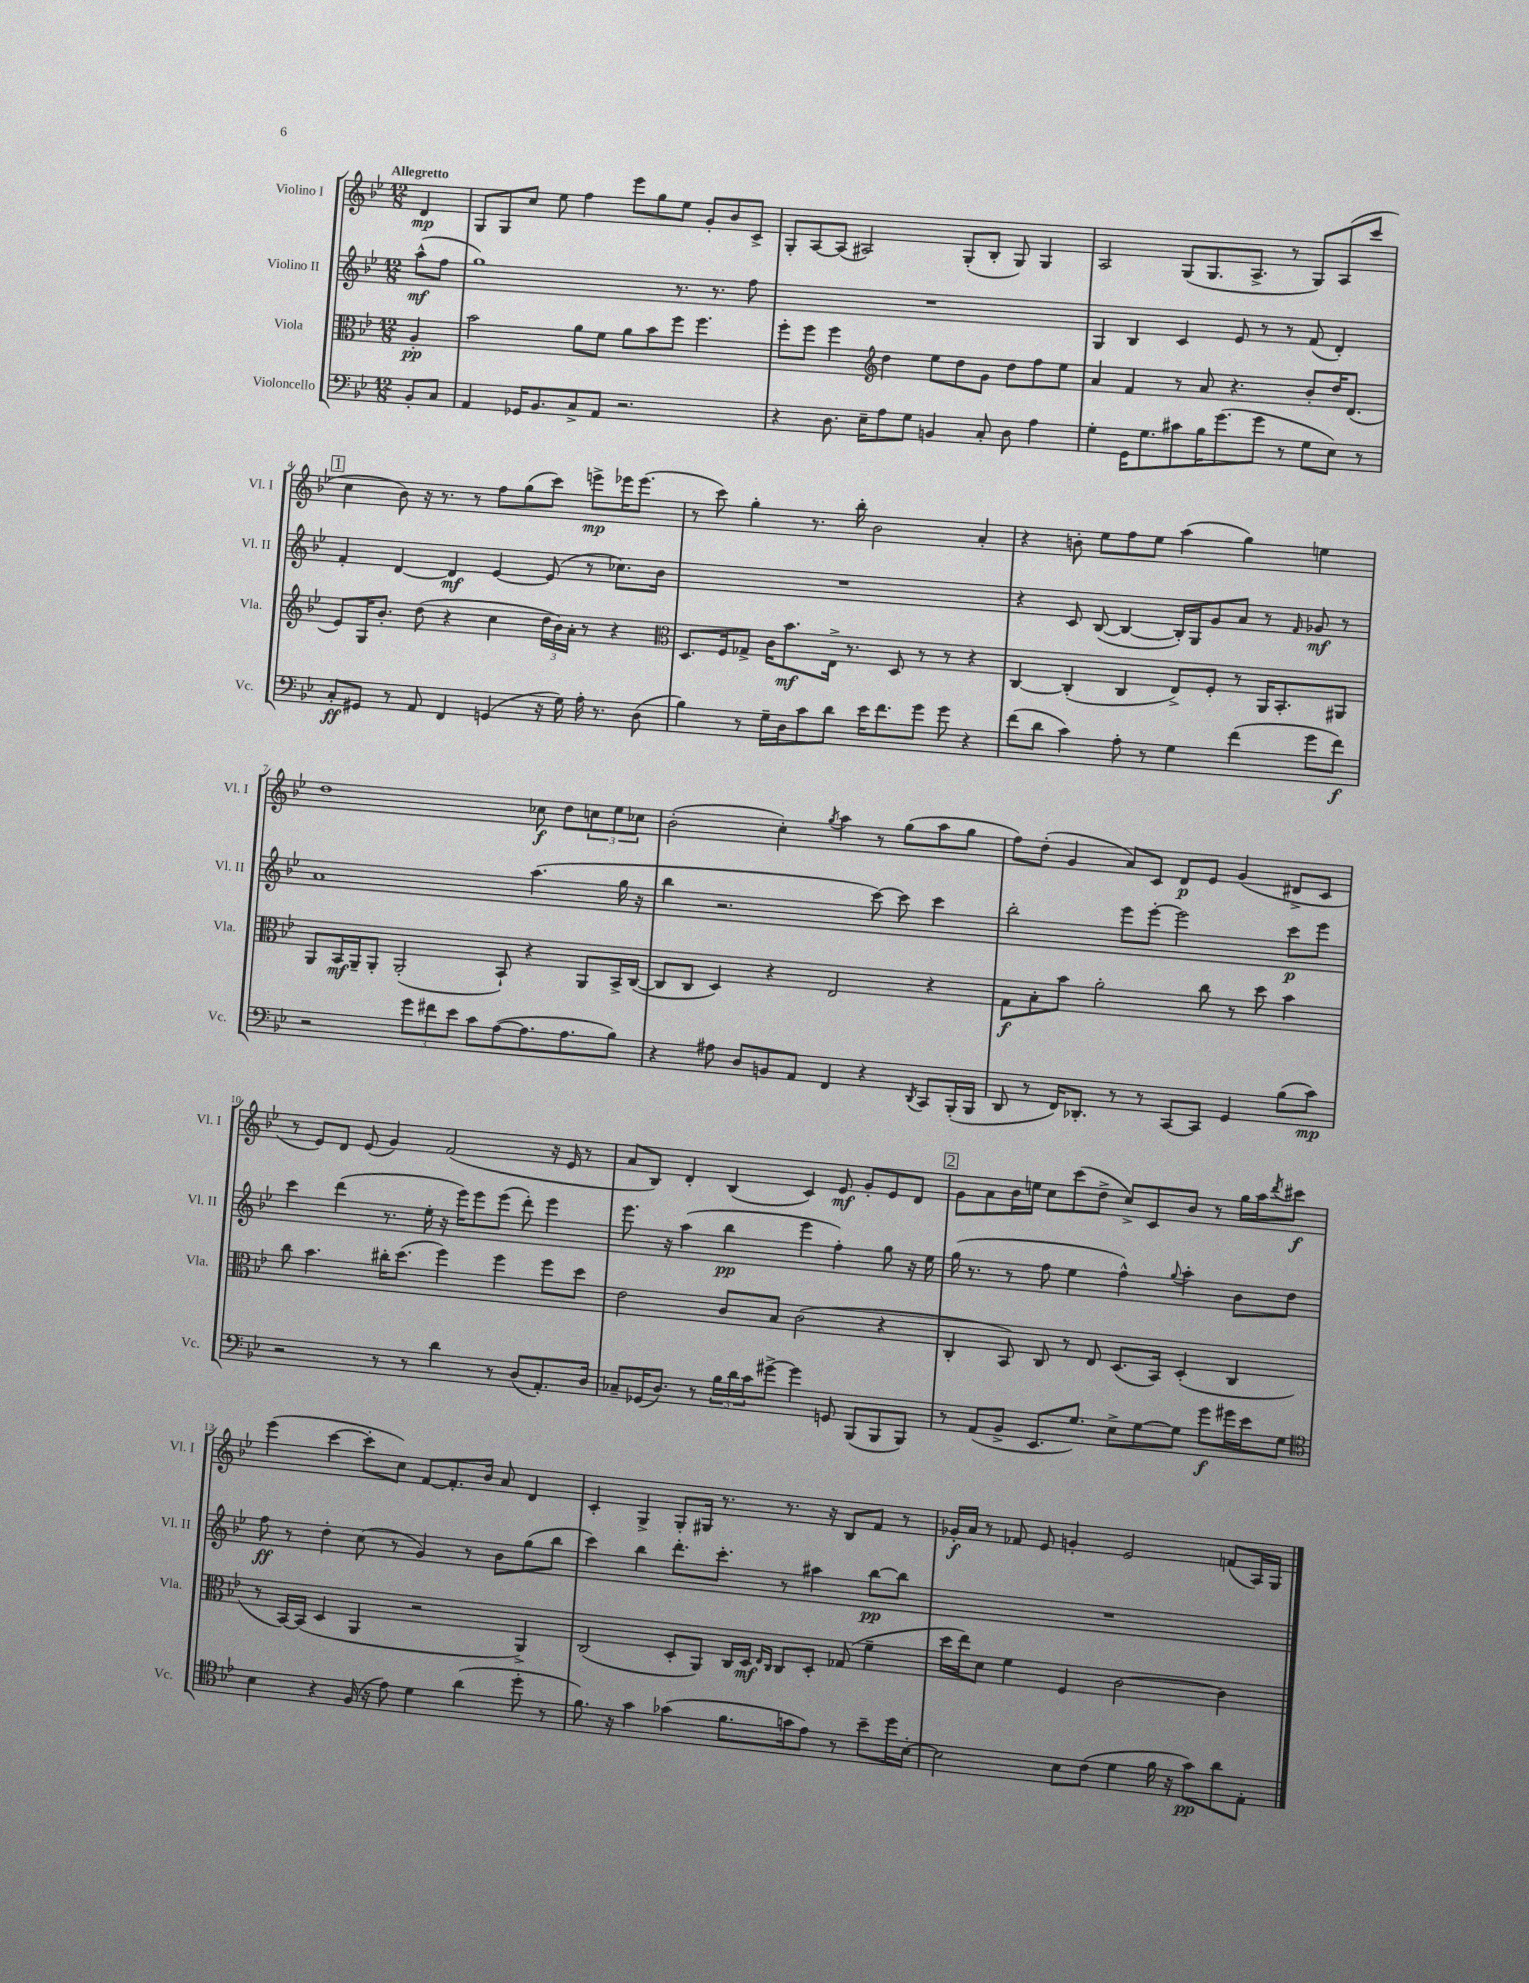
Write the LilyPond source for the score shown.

<<
\new StaffGroup <<
\new Staff = "s0" \with { instrumentName = "Violino I" shortInstrumentName = "Vl. I" } {
    \clef treble \key bes \major \numericTimeSignature \time 12/8 \partial 4 \tempo "Allegretto"
    d'4\mp |
    g8 g8 c''8 ees''8 f''4 ees'''8 g''8 ees''8 g'8-. bes'8 c'8-> |
    g8-. a8~ a8( ais2) g8-.( bes8-. g8) g4 |
    a2 g8( g8. a8.-> r8 g8) a8( c'''8 |
    \mark \markup { \box "1" } c''4 bes'8) r16 r8. r8 f''8 g''8( c'''8) e'''8->\mp ees'''16 ees'''8.( |
    r8 c'''8) g''4-. r8. bes''16-. bes'2 a'4-. |
    r4 b'8-. ees''8 f''8 ees''8 a''4( g''4) e''4 |
    d''1 ces''8\f d''8 \tuplet 3/2 { c''8 ees''8 ces''8 } |
    bes'2-.( c''4-.) \acciaccatura { g''8 } a''4 r8 g''8( a''8 g''8 |
    f''8) d''8-.( g'4 a'8) c'8 d'8\p ees'8 g'4( dis'8-> c'8 |
    r8 ees'8) d'8 ees'8( g'4) f'2( r16 ees'16 r8 |
    a'8 bes8) d'4-. bes4( c'4) ees'8\mf g'8-. ees'8 d'8 |
    \mark \markup { \box "2" } g'8 a'8 bes'16 e''16 c''8 c'''8( d''8-> c''8->) c'8 bes'8 r8 g''16 a''16 \acciaccatura { d'''8 } cis'''8\f |
    ees'''4( c'''4~ c'''8-. c''8) f'8~ f'8.-. bes'16 a'8 d'4 |
    c'4-. g4-> g8-. gis16 r8. r8. r16 bes8 f'8 r8 |
    ges'16-.\f a'16 r8 fes'8 ees'8 g'4-. ees'2 f'8( a16) g16 \bar "|." |
}
\new Staff = "s1" \with { instrumentName = "Violino II" shortInstrumentName = "Vl. II" } {
    \clef treble \key bes \major \numericTimeSignature \time 12/8 \partial 4
    a''8-^\mf( f''8 |
    g''1) r8. r8. f''8 |
    R1. |
    g4 bes4 c'4 ees'8 r8 r8 f'8( d'4-.) |
    \mark \markup { \box "1" } f'4-. d'4~ d'4\mf ees'4~ ees'8( r8 ces''8.) bes'16 |
    R1. |
    r4 c'8 bes8~( bes4~ bes16-.) g16 g'8 a'8 r8 \grace { f'16 } ges'8\mf r8 |
    a'1 a''4.( g''16 r16 |
    bes''4 r2. c'''8~) c'''8 c'''4 |
    bes''2-. ees'''8 ees'''8~-. ees'''2 c'''8\p ees'''8 |
    c'''4 d'''4( r8. ees''16-. r16 ees'''16) ees'''8 ees'''8( d'''8-.) ees'''4 |
    ees'''8. r16 a''4( bes''4\pp ees'''4 f''4-.) g''8 r16 ees''16 |
    \mark \markup { \box "2" } g''16( r8. r8 f''8 ees''4 f''4-^) \appoggiatura { g''8 } a''4-. bes'8 d''8 |
    f''8\ff r8 d''4-. c''8( r8 g'4) r8 bes'8 g''8( bes''8 |
    c'''4) bes''4 d'''8.-. c'''8.-. r8 ais''4 bes''8~\pp bes''8 |
    R1. \bar "|." |
}
\new Staff = "s2" \with { instrumentName = "Viola" shortInstrumentName = "Vla." } {
    \clef alto \key bes \major \numericTimeSignature \time 12/8 \partial 4
    a4-.\pp |
    bes'2 a'8 f'8 a'8 bes'8 f''8 f''4. |
    f''8-. f''8 f''4 \clef treble d''4 ees''8 d''8 g'8 d''8 f''8 ees''8 |
    a'4 f'4 r8 a'8 r4. bes'8-. d''16 d'8.( |
    \mark \markup { \box "1" } ees'8) g16 bes'8.-. d''8( r4 c''4 \tuplet 3/2 { d''16 bes'16) a'16-. } r8 r4 |
    \clef alto d8. f16 ges8-> c'16 bes'8.\mf ees16-> r8. d8 r8 r8 r4 |
    c4~ c4-.( c4 ees8->) f8-. r8 a,16 bes,8.-. ais,8 |
    a,8 bes,16\mf a,16-- a,8-. a,2-.( bes,8-!) r4 a,8 bes,16-> c16~( |
    c8 c8 d4) r4 ees2 r4 |
    g8\f bes8-. bes'8 a'2-. c''8 r8 d''8 bes'4 |
    c''8 bes'4. cis''16-. d''8.( f''4) f''4 f''8 d''8 |
    ees'2 c'8 bes8 c'2( r4 |
    \mark \markup { \box "2" } c4-. bes,8) c8 r8 ees8 d8.( bes,16) d4-.( c4 |
    r8 bes,16~) bes,16( d4 a,4 r2 a,4->) |
    c2( d8-. a,8) c16 d16\mf \grace { ees16 c16 } c8 d8-. ges8( f'4-- |
    d''16 ees''16) d'8 f'4 f4 c'2~ c'4 \bar "|." |
}
\new Staff = "s3" \with { instrumentName = "Violoncello" shortInstrumentName = "Vc." } {
    \clef bass \key bes \major \numericTimeSignature \time 12/8 \partial 4
    bes,8-. c8 |
    a,4 ges,16 bes,8. c8-> a,8 r2. |
    r4 d8. ees16-- a8 g8 b,4 c8-. d8 a4 |
    g4-. g,16 g8. cis'8 bes16 g'8.( g'8 r8 g8 ees8) r8 |
    \mark \markup { \box "1" } c8-.\ff gis,8 r8 a,8 f,4 g,4( r16 g16) a16-. r8. d8( |
    bes4) r8 g16-- d16 c'8 d'8 ees'16 f'8. g'8 g'8 r4 |
    f'8( d'8 c'4) a8-. r8 g4 f'4( g'8 f'8\f) |
    r2 \tuplet 3/2 { g'8 fis'8 ees'8 } c'8 a8~( a8. a8. bes8) |
    r4 ais8 d8 b,8 a,8 f,4 r4 \acciaccatura { d,8 } c,8 bes,,16-.( bes,,16 |
    d,8 r8 f,16) des,8.-. r8 r8 c,8~ c,8 g,4 bes8( c'8\mp) |
    r2 r8 r8 d'4 r8 d8( a,8.-.) d16 |
    ces8-- ges,16( d8.) r8 \tuplet 3/2 { bes16 d'16 c'16 } gis'8~-> gis'4 g,8 bes,,8( bes,,8 bes,,8) |
    \mark \markup { \box "2" } r8 a,8( bes,8-> ees,8. g8.) ees8-> g8~ g8 g'8\f gis'16 ees'16 g8 |
    \clef tenor bes4 r4 f16( r16 ees'8) d'4 a'4( d''8-. r8 |
    f'8.) r16 g'4 ges'4( f'8. g'16 ees'8) r8 bes'8-- d''16 bes16~-. |
    bes2 bes8 c'8( d'4 f'16 r16 g'8\pp) a'8 ees8-. \bar "|." |
}
>>
>>
